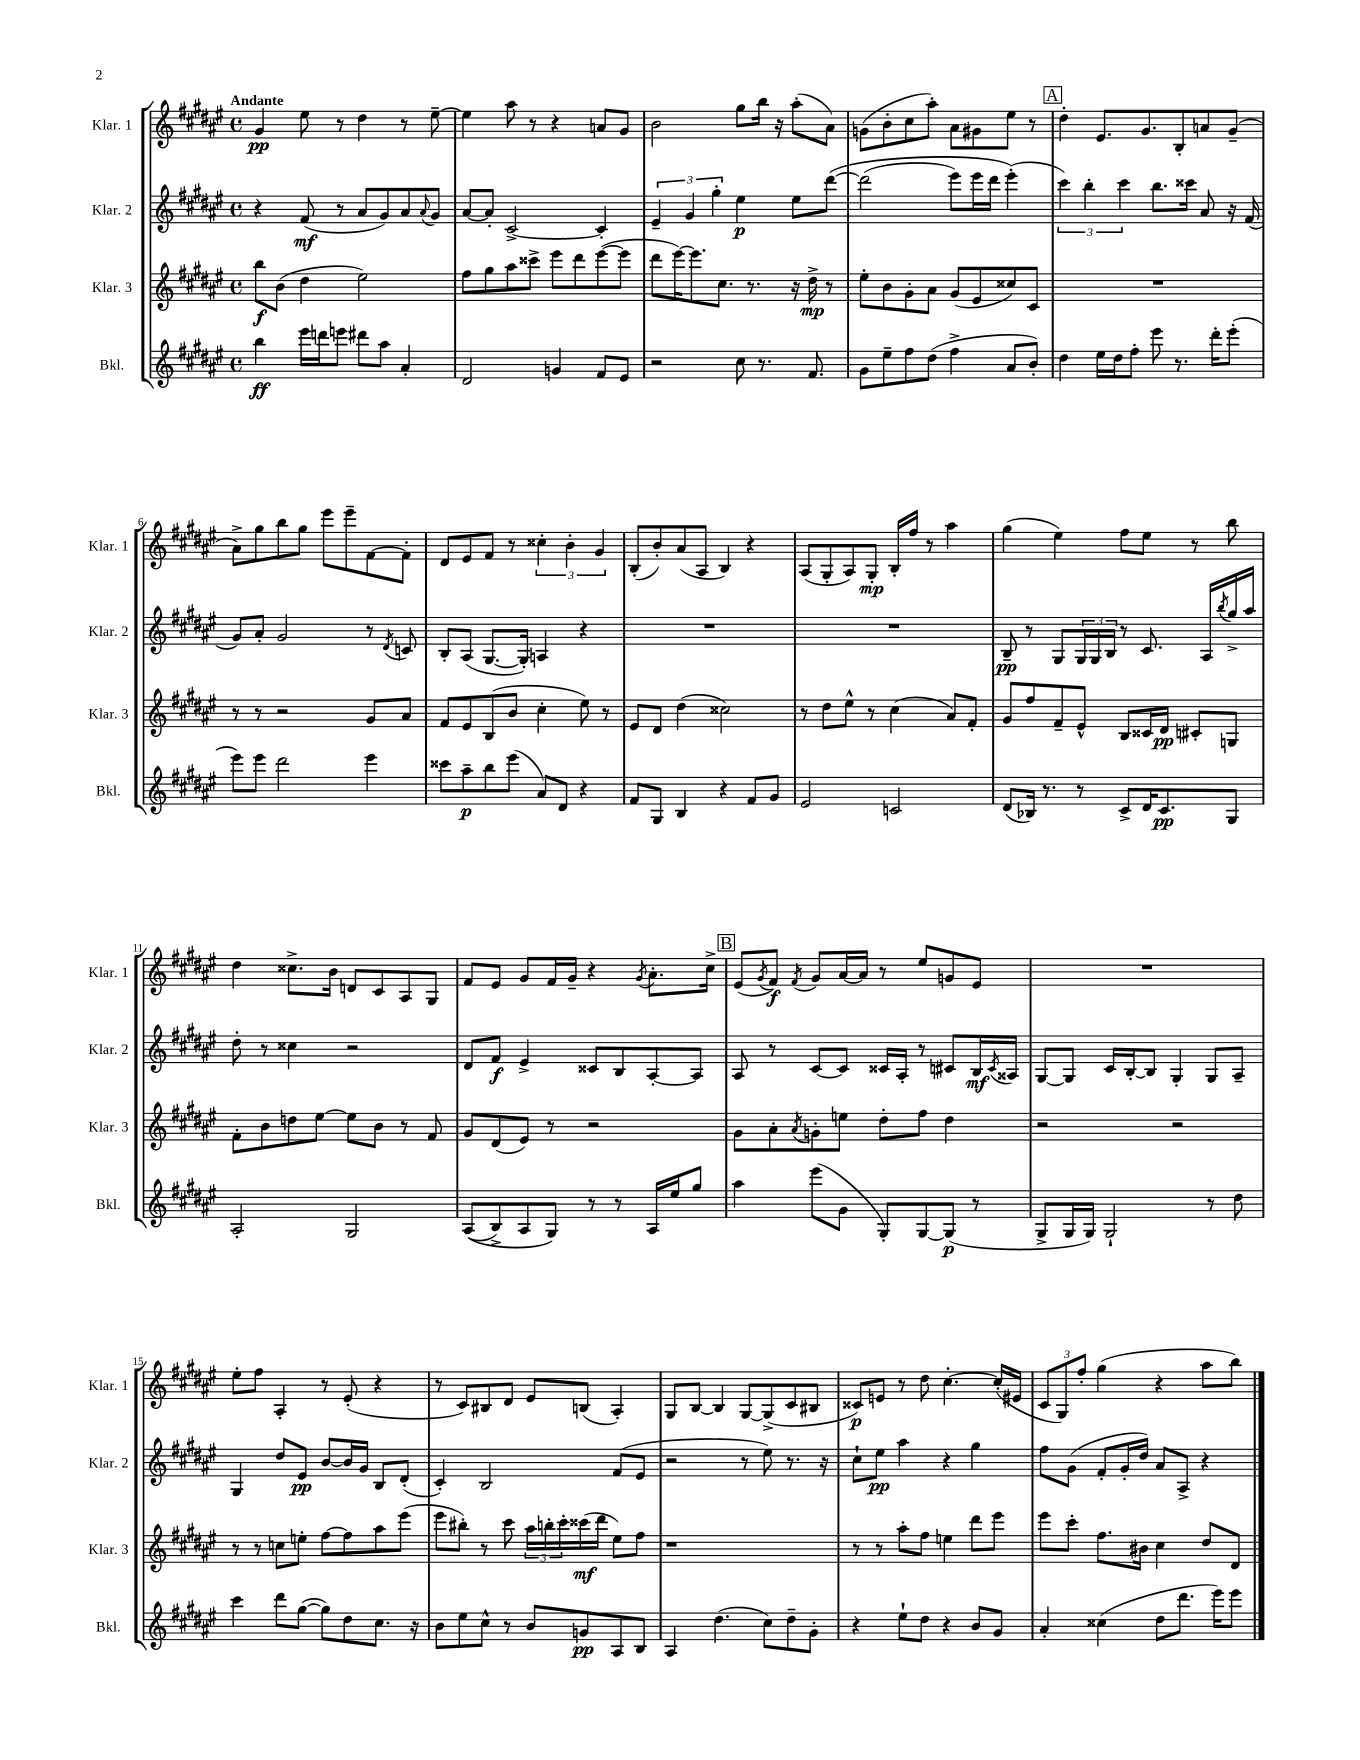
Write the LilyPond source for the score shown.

<<
\new StaffGroup <<
\new Staff = "s0" \with { instrumentName = "Klar. 1" shortInstrumentName = "Klar. 1" } {
    \clef treble \key fis \major \defaultTimeSignature \time 4/4 \tempo "Andante"
    gis'4\pp eis''8 r8 dis''4 r8 eis''8~-- |
    eis''4 ais''8 r8 r4 a'8 gis'8 |
    b'2 gis''8 b''16 r16 ais''8-.( ais'8) |
    g'8( b'8-. cis''8 ais''8-.) ais'8 gis'8 eis''8 r8 |
    \mark \markup { \box "A" } dis''4-. eis'8. gis'8. b8-. a'8 gis'8--( |
    ais'8->) gis''8 b''8 gis''8 eis'''8 eis'''8-- fis'8~ fis'8-. |
    dis'8 eis'8 fis'8 r8 \tuplet 3/2 { cisis''4-. b'4-. gis'4 } |
    b8-.( b'8-.) ais'8( ais8 b4) r4 |
    ais8( gis8-. ais8) gis8-.\mp b16-. fis''16 r8 ais''4 |
    gis''4( eis''4) fis''8 eis''8 r8 b''8 |
    dis''4 cisis''8.-> b'16 d'8 cis'8 ais8 gis8 |
    fis'8 eis'8 gis'8 fis'16 gis'16-- r4 \acciaccatura { gis'8 } ais'8.-. cis''16-> |
    \mark \markup { \box "B" } eis'8( \acciaccatura { gis'8 } fis'8\f) \acciaccatura { fis'8 } gis'8 ais'16~ ais'16 r8 eis''8 g'8 eis'8 |
    R1 |
    eis''8-. fis''8 ais4-. r8 eis'8-.( r4 |
    r8 cis'8) bis8 dis'8 eis'8 b8( ais4-.) |
    gis8 b8~ b4 gis8~ gis8->( cis'8 bis8 |
    cisis'8\p) e'8 r8 dis''8 cis''4.~-. cis''16-.( eis'16 |
    \tuplet 3/2 { cis'8 gis8) fis''8-. } gis''4( r4 ais''8 b''8) \bar "|." |
}
\new Staff = "s1" \with { instrumentName = "Klar. 2" shortInstrumentName = "Klar. 2" } {
    \clef treble \key fis \major \defaultTimeSignature \time 4/4
    r4 fis'8\mf( r8 ais'8 gis'8) ais'8 \appoggiatura { ais'8 } gis'8 |
    ais'8~ ais'8-. cis'2~-> cis'4-. |
    \tuplet 3/2 { eis'4-- gis'4 gis''4-. } eis''4\p eis''8 dis'''8~\( |
    dis'''2( eis'''8) eis'''16 dis'''16 eis'''4-.(\) |
    \mark \markup { \box "A" } \tuplet 3/2 { cis'''4) b''4-. cis'''4 } b''8. cisis'''16 ais'8 r16 fis'16( |
    gis'8) ais'8-. gis'2 r8 \acciaccatura { dis'8 } c'8 |
    b8-. ais8( gis8.~ gis16-.) a4 r4 |
    R1 |
    R1 |
    b8--\pp r8 gis8 \tuplet 3/2 { gis16 gis16 b16 } r8 cis'8. ais16 \acciaccatura { b''8 } gis''16-> ais''16 |
    dis''8-. r8 cisis''4 r2 |
    dis'8 fis'8\f eis'4-> cisis'8 b8 ais8~-. ais8 |
    \mark \markup { \box "B" } ais8 r8 cis'8~ cis'8 cisis'16 ais16-. r8 cis'8 b16\mf \acciaccatura { cis'8 } aisis16 |
    gis8~ gis8 cis'16 b16~-. b8 gis4-. gis8 ais8-- |
    gis4 dis''8 eis'8\pp b'8~ b'16 gis'16 b8 dis'8-.( |
    cis'4-.) b2 fis'8( eis'8 |
    r2 r8 eis''8) r8. r16 |
    cis''8-! eis''8\pp ais''4 r4 gis''4 |
    fis''8 gis'8( fis'8-. gis'16-. dis''16) ais'8 ais8-> r4 \bar "|." |
}
\new Staff = "s2" \with { instrumentName = "Klar. 3" shortInstrumentName = "Klar. 3" } {
    \clef treble \key fis \major \defaultTimeSignature \time 4/4
    b''8\f b'8( dis''4 eis''2) |
    fis''8 gis''8 ais''8 cisis'''8-> eis'''8 dis'''8 eis'''8~( eis'''8 |
    dis'''8 eis'''16~) eis'''8. cis''8. r8. r16 dis''16->\mp r8 |
    eis''8-. b'8 gis'8-. ais'8 gis'8( eis'8 cisis''8) cis'8 |
    \mark \markup { \box "A" } R1 |
    r8 r8 r2 gis'8 ais'8 |
    fis'8 eis'8 b8( b'8 cis''4-. eis''8) r8 |
    eis'8 dis'8 dis''4( cisis''2) |
    r8 dis''8 eis''8-^ r8 cis''4( ais'8) fis'8-. |
    gis'8 fis''8 fis'8-- eis'8-^ b8 cisis'16 dis'16\pp cis'8-. g8 |
    fis'8-. b'8 d''8 eis''8~ eis''8 b'8 r8 fis'8 |
    gis'8 dis'8( eis'8) r8 r2 |
    \mark \markup { \box "B" } gis'8 ais'8-. \acciaccatura { ais'8 } g'8-. e''8 dis''8-. fis''8 dis''4 |
    r2 r2 |
    r8 r8 c''8 e''8-. fis''8~ fis''8 ais''8 eis'''8( |
    eis'''8 bis''8-.) r8 cis'''8 \tuplet 3/2 { ais''16 b''16-. cis'''16-. } cisis'''16\mf( dis'''16 eis''8) fis''8 |
    r1 |
    r8 r8 ais''8-. fis''8 e''4 dis'''8 eis'''8 |
    eis'''8 cis'''8-. fis''8. bis'16 cis''4 dis''8 dis'8 \bar "|." |
}
\new Staff = "s3" \with { instrumentName = "Bkl." shortInstrumentName = "Bkl." } {
    \clef treble \key fis \major \defaultTimeSignature \time 4/4
    b''4\ff eis'''16 d'''16 e'''8 dis'''8 ais''8 ais'4-. |
    dis'2 g'4 fis'8 eis'8 |
    r2 cis''8 r8. fis'8. |
    gis'8 eis''8-- fis''8 dis''8( fis''4-> ais'8 b'8-.) |
    \mark \markup { \box "A" } dis''4 eis''16 dis''16 fis''8-. eis'''8 r8. dis'''16-. eis'''8-.( |
    eis'''8) eis'''8 dis'''2 eis'''4 |
    cisis'''8 ais''8--\p b''8 eis'''8( ais'8) dis'8 r4 |
    fis'8 gis8 b4 r4 fis'8 gis'8 |
    eis'2 c'2 |
    dis'8( bes16) r8. r8 cis'8-> dis'16 cis'8.\pp gis8 |
    ais2-. gis2 |
    ais8(\( b8->) ais8 gis8\) r8 r8 ais16 eis''16 gis''8 |
    \mark \markup { \box "B" } ais''4 eis'''8( gis'8 gis8-.) gis8~ gis8\p( r8 |
    gis8-> gis16 gis16) gis2-! r8 dis''8 |
    cis'''4 dis'''8 gis''8~( gis''8) dis''8 cis''8. r16 |
    b'8 eis''8 cis''8-^ r8 b'8 g'8\pp ais8 b8 |
    ais4 dis''4.( cis''8) dis''8-- gis'8-. |
    r4 eis''8-! dis''8 r4 b'8 gis'8 |
    ais'4-. cisis''4( dis''8 dis'''8. eis'''16) eis'''8 \bar "|." |
}
>>
>>
